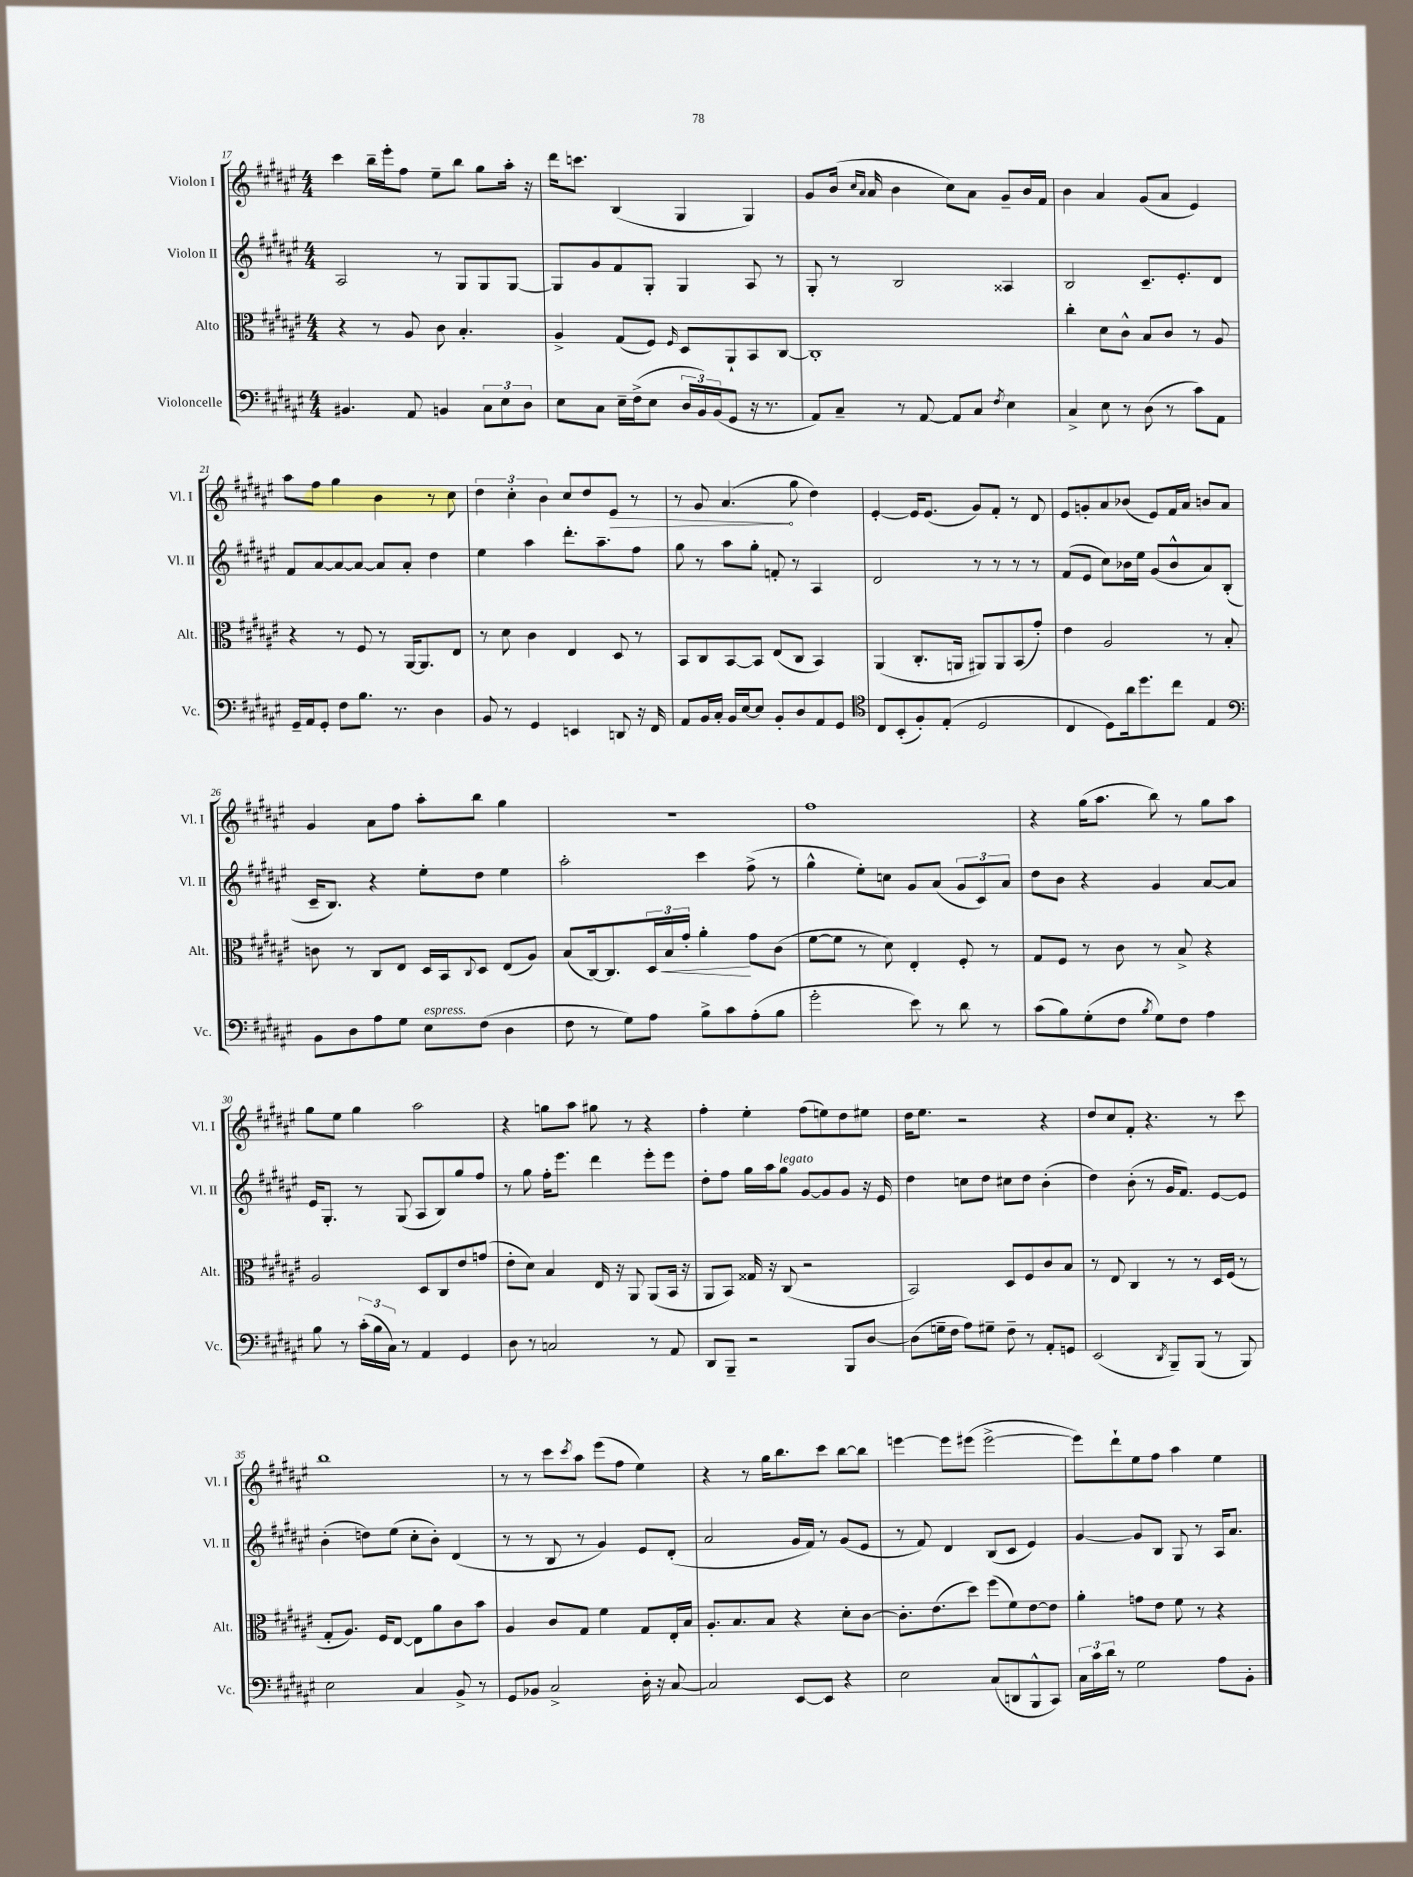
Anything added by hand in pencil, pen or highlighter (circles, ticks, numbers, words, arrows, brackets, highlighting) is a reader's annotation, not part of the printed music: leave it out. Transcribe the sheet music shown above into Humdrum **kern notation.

**kern	**kern	**dynam	**kern	**kern	**dynam
*part4	*part3	*part3	*part2	*part1	*part1
*staff4	*staff3	*staff3	*staff2	*staff1	*staff1
*I"Violoncelle	*I"Alto	*	*I"Violon II	*I"Violon I	*
*I'Vc.	*I'Alt.	*	*I'Vl. II	*I'Vl. I	*
*clefF4	*clefC3	*	*clefG2	*clefG2	*
*k[f#c#g#d#a#e#]	*k[f#c#g#d#a#e#]	*	*k[f#c#g#d#a#e#]	*k[f#c#g#d#a#e#]	*
*M4/4	*M4/4	*	*M4/4	*M4/4	*
=17	=17	=17	=17	=17	=17
4.BB#X/	4r	.	2A#/	4ccc#\	.
.	8r	.	.	16bb~\LL	.
.	.	.	.	16eee#'\J	.
8AA#/	8A#/	.	.	8ff#\J	.
4BBn/	8c#\	.	8r	8ee#~\L	.
.	4.B'/	.	8G#/L	8bb\J	.
12C#\L	.	.	8G#/	8gg#\L	.
12E#\	.	.	.	.	.
.	.	.	[8G#/J	16aa#'\Jk	.
12D#\J	.	.	.	.	.
.	.	.	.	16r	.
=18	=18	=18	=18	=18	=18
8E#\L	4A#^/	.	8G#/L]	16ddd#\KL	.
.	.	.	.	8.cccn\J	.
8C#\J	.	.	8g#/	.	.
16E#~\LL	(8G#/L	.	8f#/	(4B/	.
(16F#^\J	.	.	.	.	.
8E#\J	8F#/J)	.	8G#'/J	.	.
.	16qqF#/	.	.	.	.
24D#/LL	8D#/L	.	4G#/	4G#/	.
24BB/)	.	.	.	.	.
(24BB/J	.	.	.	.	.
8GG#/J	8AA#`/	.	.	.	.
16r	8BB/	.	8A#/	4G#/)	.
8.r	.	.	.	.	.
.	[8C#/J	.	8r	.	.
=19	=19	=19	=19	=19	=19
8AA#/L)	1C#']	.	8G#'/	8g#/L	.
8C#~/J	.	.	8r	(16b/Jk	.
.	.	.	.	16qqcc#/LL	.
.	.	.	.	16qqa#/JJ	.
.	.	.	.	16a#/	.
8r	.	.	2B/	4b\	.
[8AA#/	.	.	.	.	.
8AA#/L]	.	.	.	8cc#\L)	.
8C#/J	.	.	.	8a#\J	.
8qF#/	.	.	.	.	.
4E#\	.	.	4A##X/	8g#~/L	.
.	.	.	.	16b/L	.
.	.	.	.	16f#/JJ	.
=20	=20	=20	=20	=20	=20
4C#^/	4cc#'\	.	2B/	4b\	.
8E#\	8d#\L	.	.	4a#/	.
8r	8c#^^\J	.	.	.	.
(8D#\	8B/L	.	8.c#~/L	(8g#/L	.
8r	8c#/J	.	.	8a#/J	.
.	.	.	8.e#'/	.	.
8c#\L)	8r	.	.	4e#/)	.
8AA#\J	8A#/	.	8d#/J	.	.
!!LO:LB:g=z
=21	=21	=21	=21	=21	=21
16GG#~/LL	4r	.	8f#/L	8aa#\L	.
16AA#/J	.	.	.	.	.
8GG#'/J	.	.	[8a#/	8ff#\J	.
8F#\L	8r	.	8a#/_	4gg#\	.
8.B\J	8F#/	.	8a#/J_	.	.
.	8r	.	8a#/L]	4b\	.
8.r	.	.	.	.	.
.	[16AA#/KL	.	8a#'/J	.	.
.	8.AA#/]	.	.	.	.
4D#\	.	.	4dd#\	8r	.
.	8E#/J	.	.	8cc#\	.
=22	=22	=22	=22	=22	=22
8BB/	8r	.	4ee#\	6dd#\	.
8r	8d#\	.	.	.	.
.	.	.	.	6cc#'\	.
4GG#/	4c#\	.	4aa#\	.	.
.	.	.	.	6b\	.
4EEn/	4E#/	.	8.ddd#'\L	8cc#/L	.
.	.	.	.	8dd#/	.
.	.	.	8.aa#~\	.	.
!	!	!	!	!	!LO:HP:b
8DDn/	8D#/	.	.	8e#/J	>
16r	8r	.	8ff#\J	8r	.
16FF#/	.	.	.	.	.
=23	=23	=23	=23	=23	=23
8AA#/L	8BB/L	.	8gg#\	8r	.
16BB/L	8C#/	.	8r	8g#/	.
16C#'/JJ	.	.	.	.	.
16BB/LL	[8BB/	.	8aa#\L	(4.a#/	.
[16E#/J	.	.	.	.	.
8E#/J]	8BB/J]	.	8gg#'\J	.	.
8BB'/L	(8E#/L	.	8fn'/	.	.
8D#/	8C#/J	.	8r	8gg#\	]
8AA#/	4BB/)	.	4A#/	4dd#\)	.
8GG#/J	.	.	.	.	.
=24	=24	=24	=24	=24	=24
*clefC4	*	*	*	*	*
8C#/L	(4AA#/	.	2d#/	[4e#'/	.
(8BB'/	.	.	.	.	.
8F#'/)	8.C#'/L	.	.	16e#/KL]	.
.	.	.	.	(8.e#/J	.
(8E#'/J	.	.	.	.	.
.	16AAn/Jk	.	.	.	.
2D#/	8AA#X/L)	.	8r	8g#/L)	.
.	8AA#/	.	8r	8f#'/J	.
.	(8BB/	.	8r	8r	.
.	8g#'/J)	.	8r	8d#/	.
=25	=25	=25	=25	=25	=25
4C#/	4e#\	.	(8f#/L	8e#/L	.
.	.	.	8e#/J	8gn'/	.
8D#\L)	2A#/	.	8cc#\L)	8a#/	.
16a#\k	.	.	16b-X\L	(8b-X/J	.
8.dd#\	.	.	16ee#\JJ	.	.
.	.	.	(8g#/L	8e#/L)	.
8cc#\J	.	.	8b-^^/	16f#/L	.
.	.	.	.	16a#/JJ	.
4E#/	8r	.	8a#/)	8bn/L	.
.	8B'/	.	(8B'/J	8a#/J	.
!!LO:LB:g=z
=26	=26	=26	=26	=26	=26
*clefF4	*	*	*	*	*
8BB\L	8cn\	.	16c#~/KL	4g#/	.
.	.	.	8.B/J)	.	.
8D#\	8r	.	.	.	.
8A#\	8C#/L	.	4r	8a#\L	.
8G#\J	8E#/J	.	.	8ff#\J	.
!LO:TX:a:i:t=espress.	!	!	!	!	!
8E#\L	16D#/LL	.	8ee#'\L	8aa#'\L	.
.	16BB/J	.	.	.	.
.	8qqC#/	.	.	.	.
(8F#\J	8D#/J	.	8dd#\J	8bb\J	.
4D#\	(8E#/L	.	4ee#\	4gg#\	.
.	8A#/J)	.	.	.	.
=27	=27	=27	=27	=27	=27
8F#\	(8B/L	.	2aa#'\	1r	.
8r	[16C#/k)	.	.	.	.
.	8.C#/]	.	.	.	.
8G#\L)	.	.	.	.	.
8A#\J	24D#/L	.	.	.	.
!	!	!LO:HP:b	!	!	!
.	24B/	<	.	.	.
.	24g#'/JJ	.	.	.	.
8B^\L	4a#'\	.	4ccc#\	.	.
8c#\	.	.	.	.	.
(8A#'\	8g#\L	[	(8ff#^\	.	.
8B\J	(8c#\J	.	8r	.	.
=28	=28	=28	=28	=28	=28
2g#'\	[8f#\L	.	4gg#^^\	1ff#	.
.	8f#\J]	.	.	.	.
.	8r	.	8ee#'\L)	.	.
.	8d#\)	.	8ccn\J	.	.
8e#\)	4E#'/	.	8g#/L	.	.
8r	.	.	(8a#/J	.	.
8d#\	8F#'/	.	12g#/L	.	.
.	.	.	12c#/)	.	.
8r	8r	.	.	.	.
.	.	.	12a#/J	.	.
=29	=29	=29	=29	=29	=29
(8c#\L	8G#/L	.	8dd#\L	4r	.
8B\)	8F#/J	.	8b\J	.	.
(8G#'\	8r	.	4r	(16gg#\KL	.
.	.	.	.	8.aa#\J	.
8F#\J	8c#\	.	.	.	.
8qB/	.	.	.	.	.
8G#\L)	8r	.	4g#/	8bb\)	.
8F#\J	8B^/	.	.	8r	.
4A#\	4r	.	[8a#/L	8gg#\L	.
.	.	.	8a#/J]	8aa#\J	.
!!LO:LB:g=z
=30	=30	=30	=30	=30	=30
8B\	2A#/	.	16e#/KL	8gg#\L	.
.	.	.	8.G#'/J	.	.
8r	.	.	.	8ee#\J	.
(24c#'\LL	.	.	8r	4gg#\	.
24B\	.	.	.	.	.
24C#\JJ)	.	.	.	.	.
8r	.	.	(8G#/	.	.
4AA#/	8D#/L	.	8A#/L	2aa#\	.
.	8C#/	.	8B/)	.	.
4GG#/	8e#/	.	8gg#/	.	.
.	(8gn/J	.	8ff#/J	.	.
=31	=31	=31	=31	=31	=31
8D#\	8e#'\L	.	8r	4r	.
8r	8d#\J)	.	8gg#\	.	.
2Cn/	4B/	.	16ff#'\KL	8ggn\L	.
.	.	.	8.eee#\J	.	.
.	.	.	.	8aa#\J	.
.	16E#/	.	4ddd#\	8gg#X\	.
.	16r	.	.	.	.
.	8AA#/	.	.	8r	.
8r	(8AA#/L	.	8eee#'\L	4r	.
8AA#/	16BB/Jk	.	8eee#\J	.	.
.	16r	.	.	.	.
=32	=32	=32	=32	=32	=32
8DD#/L	8AA#/L	.	8dd#'\L	4ff#'\	.
8BBB~/J	8BB/J)	.	8ff#\J	.	.
2r	16G##X/	.	16gg#\LL	4ee#'\	.
.	16r	.	16aa#\J	.	.
!	!	!	!LO:TX:a:i:t=legato	!	!
.	(8C#/	.	8gg#\J	.	.
.	2r	.	[8g#/L	(8ff#\L	.
.	.	.	8g#/]	8een\)	.
8BBB/L	.	.	8g#/J	8dd#\	.
[8D#/J	.	.	16r	8ee#X\J	.
.	.	.	16e#/	.	.
=33	=33	=33	=33	=33	=33
(8D#\L]	2BB/)	.	4dd#\	16dd#\KL	.
.	.	.	.	8.ee#\J	.
16Gn~\L	.	.	.	.	.
16F#\JJ	.	.	.	.	.
8A#\L)	.	.	8ccn\L	2r	.
8G#X~\J	.	.	8dd#\J	.	.
8F#~\	8D#/L	.	8cc#X\L	.	.
8r	8F#/	.	8dd#\J	.	.
8AA#'/L	8c#/	.	(4b'\	4r	.
8GGn/J	8B/J	.	.	.	.
=34	=34	=34	=34	=34	=34
(2EE#/	8r	.	4dd#\)	8dd#/L	.
.	8E#/	.	.	8cc#/	.
.	4C#/	.	(8b'\	8f#'/J	.
.	.	.	8r	4.r	.
8qDD#/	.	.	.	.	.
8BBB~/L)	8r	.	16g#/KL	.	.
.	.	.	8.f#/J)	.	.
(8BBB/J	8r	.	.	.	.
8r	16D#/LL	.	[8e#/L	8r	.
.	(16F#/JJ	.	.	.	.
8BBB/)	8r	.	8e#/J]	8ccc#\	.
!!LO:LB:g=z
=35	=35	=35	=35	=35	=35
2E#\	8G#'/L	.	(4b'\	1bb	.
.	8.A#/J)	.	.	.	.
.	.	.	8ddn\L)	.	.
.	16F#/KL	.	.	.	.
.	[8E#/J	.	(8ee#\J	.	.
4C#/	8E#\L]	.	8cc#'\L	.	.
.	8a#\	.	8b'\J)	.	.
8BB^/	8c#\	.	(4d#/	.	.
8r	8b\J	.	.	.	.
=36	=36	=36	=36	=36	=36
8GG#/L	4A#/	.	8r	8r	.
8BB-X/J	.	.	8r	8r	.
2C#^/	8c#/L	.	8B/	8ccc#\L	.
.	.	.	.	8qccc#/	.
.	8G#/J	.	8r	8aa#\J	.
.	4f#\	.	4g#/)	(8eee#\L	.
.	.	.	.	8ff#\J	.
16D#'\	8G#/L	.	8e#/L	4ee#\)	.
16r	.	.	.	.	.
[8C#/	16E#'/L	.	(8d#'/J	.	.
.	16B/JJ	.	.	.	.
=37	=37	=37	=37	=37	=37
2C#/]	8.A#'/L	.	2a#/	4r	.
.	8.B/	.	.	.	.
.	.	.	.	8r	.
.	8B/J	.	.	16gg#\KL	.
.	.	.	.	8.bb\	.
[8EE#/L	4r	.	16g#/LL	.	.
.	.	.	16f#/JJ)	.	.
8EE#/J]	.	.	8r	8ccc#\J	.
4r	8d#'\L	.	(8g#/L	[8bb\L	.
.	[8c#\J	.	8e#/J	8bb\J]	.
=38	=38	=38	=38	=38	=38
2E#\	8.c#'\L]	.	8r	[4eeen\	.
.	.	.	8f#/)	.	.
.	(8.e#\	.	.	.	.
.	.	.	4d#/	8eee\L]	.
.	8dd#\J)	.	.	(8eee#X\J	.
(8C#/L	(8ff#\L	.	(8B/L	[2eee#^\	.
8DDn/	8f#\)	.	8c#/J	.	.
8BBB^^/	[8e#\	.	4e#/)	.	.
8CC#/J)	8e#\J]	.	.	.	.
=39	=39	=39	=39	=39	=39
24C#\LL	4a#'\	.	[4g#/	8eee#\L])	.
24c#\	.	.	.	.	.
24d#\JJ	.	.	.	.	.
8r	.	.	.	8ddd#`\	.
2G#\	8gn\L	.	8g#/L]	8ee#\	.
.	8e#\J	.	8B/J	8ff#\J	.
.	8f#\	.	8G#/	4aa#\	.
.	8r	.	8r	.	.
8A#\L	4r	.	16A#/KL	4ee#\	.
.	.	.	8.a#/J	.	.
8BB'\J	.	.	.	.	.
==	==	==	==	==	==
*-	*-	*-	*-	*-	*-
